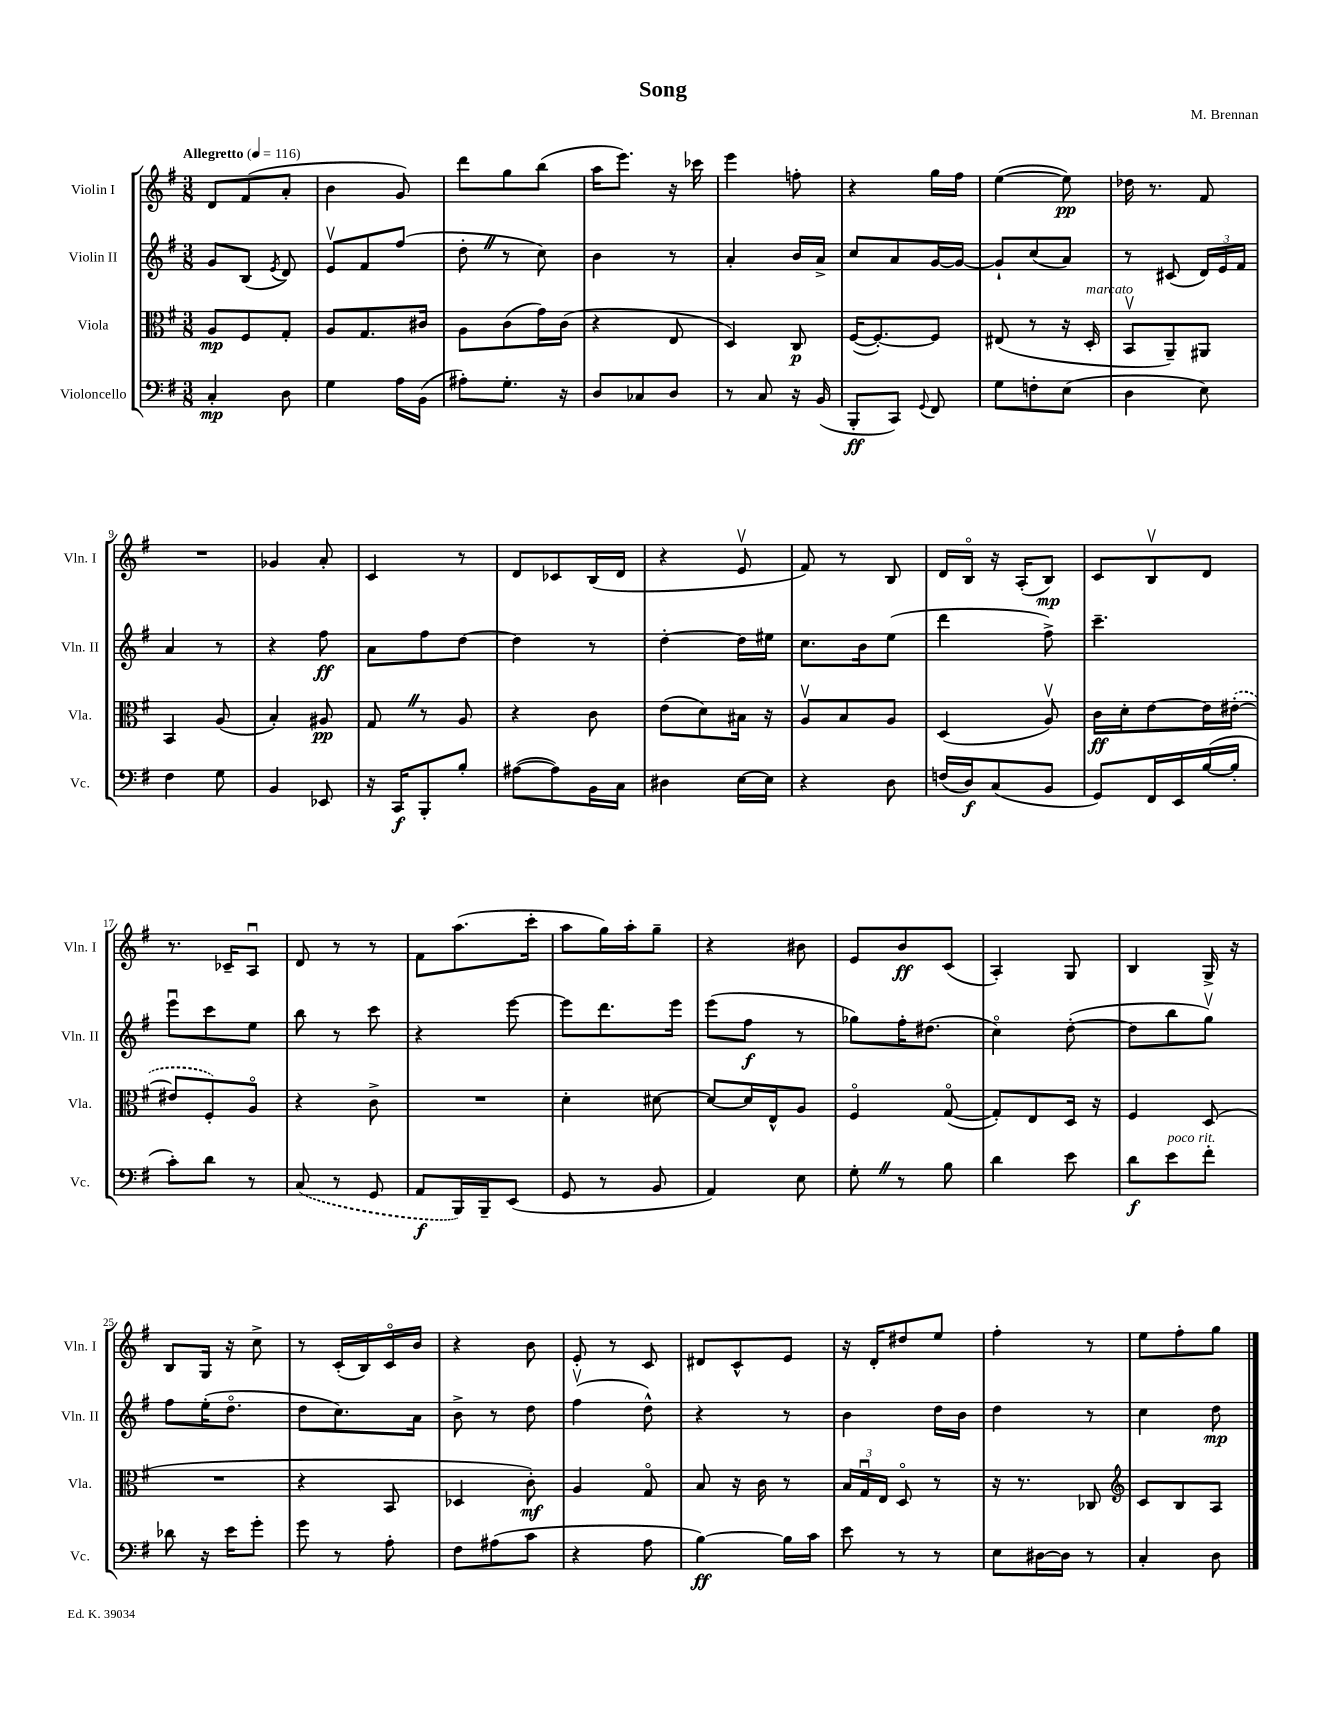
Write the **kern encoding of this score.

**kern	**dynam	**kern	**dynam	**kern	**dynam	**kern	**dynam
*part4	*part4	*part3	*part3	*part2	*part2	*part1	*part1
*staff4	*staff4	*staff3	*staff3	*staff2	*staff2	*staff1	*staff1
*I"Violoncello	*	*I"Viola	*	*I"Violin II	*	*I"Violin I	*
*I'Vc.	*	*I'Vla.	*	*I'Vln. II	*	*I'Vln. I	*
*clefF4	*	*clefC3	*	*clefG2	*	*clefG2	*
*k[f#]	*	*k[f#]	*	*k[f#]	*	*k[f#]	*
*M3/8	*	*M3/8	*	*M3/8	*	*M3/8	*
*MM116	*	*MM116	*	*MM116	*	*MM116	*
=1	=1	=1	=1	=1	=1	=1	=1
!	!	!	!	!	!	!LO:TX:a:B:t=Allegretto	!
4C'/	mp	8A/L	mp	8g/L	.	8d/L	.
.	.	8F#/	.	(8B/J	.	(8f#/	.
.	.	.	.	8qe/	.	.	.
8D\	.	8G'/J	.	8d/)	.	8a'/J	.
=2	=2	=2	=2	=2	=2	=2	=2
4G\	.	8A/L	.	8ev/L	.	4b\	.
.	.	8.G/	.	8f#/	.	.	.
16A\LL	.	.	.	(8ff#/J	.	8g/)	.
(16BB\JJ	.	16c#X/Jk	.	.	.	.	.
=3	=3	=3	=3	=3	=3	=3	=3
8A#X'\L)	.	8A\L	.	8dd'Z\	.	8ddd\L	.
8.G'\J	.	(8c\	.	8r	.	8gg\	.
.	.	16g\L)	.	8cc\)	.	(8bb\J	.
16r	.	(16c\JJ	.	.	.	.	.
=4	=4	=4	=4	=4	=4	=4	=4
8D/L	.	4r	.	4b\	.	16aa\KL	.
.	.	.	.	.	.	8.eee\J)	.
8C-X/	.	.	.	.	.	.	.
8D/J	.	8E/	.	8r	.	16r	.
.	.	.	.	.	.	16ccc-X\	.
=5	=5	=5	=5	=5	=5	=5	=5
8r	.	4D/)	.	4a'/	.	4eee\	.
8C/	.	.	.	.	.	.	.
16r	.	8C/	p	16b/LL	.	8ffn'\	.
(16BB/	.	.	.	16a^/JJ	.	.	.
=6	=6	=6	=6	=6	=6	=6	=6
8BBB'/L	ff	([16F#/KL	.	8cc/L	.	4r	.
.	.	8.F#'/_)	.	.	.	.	.
8CC/J)	.	.	.	8a/	.	.	.
8qqGG/	.	.	.	.	.	.	.
8FF#/	.	8F#/J]	.	[16g/L	.	16gg\LL	.
.	.	.	.	16g/JJ_	.	16ff#\JJ	.
=7	=7	=7	=7	=7	=7	=7	=7
8G\L	.	(8E#X/	.	8g`/L]	.	([4ee\	.
8Fn'\	.	8r	.	(8cc/	.	.	.
(8E\J	.	16r	.	8a/J)	.	8ee\])	pp
!	!	!LO:TX:a:i:t=marcato	!	!	!	!	!
.	.	16D'/	.	.	.	.	.
=8	=8	=8	=8	=8	=8	=8	=8
4D\	.	8BBv/L	.	8r	.	16dd-X\	.
.	.	.	.	.	.	8.r	.
.	.	8AA~/)	.	(8c#X/	.	.	.
8E\)	.	8AA#X/J	.	24d/LL)	.	8f#/	.
.	.	.	.	24e/	.	.	.
.	.	.	.	24f#/JJ	.	.	.
!!LO:LB:g=z
=9	=9	=9	=9	=9	=9	=9	=9
4F#\	.	4BB/	.	4a/	.	4.r	.
8G\	.	(8A/	.	8r	.	.	.
=10	=10	=10	=10	=10	=10	=10	=10
4BB/	.	4B'/)	.	4r	.	4g-X/	.
8EE-X/	.	8A#X/	pp	8ff#\	ff	8a'/	.
=11	=11	=11	=11	=11	=11	=11	=11
16r	.	8GZ/	.	8a\L	.	4c/	.
16CC/KL	f	.	.	.	.	.	.
8BBB'/	.	8r	.	8ff#\	.	.	.
8B'/J	.	8A/	.	[8dd\J	.	8r	.
=12	=12	=12	=12	=12	=12	=12	=12
([8A#X\L	.	4r	.	4dd\]	.	8d/L	.
8A#\])	.	.	.	.	.	8c-X/	.
16BB\L	.	8c\	.	8r	.	(16B/L	.
16C\JJ	.	.	.	.	.	16d/JJ	.
=13	=13	=13	=13	=13	=13	=13	=13
4D#X\	.	(8e\L	.	[4dd'\	.	4r	.
.	.	8d\)	.	.	.	.	.
[16E\LL	.	16B#X\Jk	.	16dd\LL]	.	8ev/	.
16E\JJ]	.	16r	.	16ee#X\JJ	.	.	.
=14	=14	=14	=14	=14	=14	=14	=14
4r	.	8Av/L	.	8.cc\L	.	8f#/)	.
.	.	8B/	.	.	.	8r	.
.	.	.	.	16b\k	.	.	.
8D\	.	8A/J	.	(8ee\J	.	8B/	.
=15	=15	=15	=15	=15	=15	=15	=15
(16Fn/LL	.	(4D/	.	4ddd\	.	16d/LL	.
16D/J)	f	.	.	.	.	16B/JJ	.
(8C/	.	.	.	.	.	16r	.
.	.	.	.	.	.	(16A'/KL	.
8BB/J	.	8Av/)	.	8ff#^\)	.	8B/J)	mp
=16	=16	=16	=16	=16	=16	=16	=16
8GG/L)	.	16c\LL	ff	4.ccc~\	.	8c/L	.
.	.	16d'\J	.	.	.	.	.
16FF#/L	.	[8e\	.	.	.	8Bv/	.
16EE/	.	.	.	.	.	.	.
([16B/	.	16e\L]	.	.	.	8d/J	.
16B'/JJ]	.	([16e#X'\JJ	.	.	.	.	.
!!LO:LB:g=z
=17	=17	=17	=17	=17	=17	=17	=17
8c'\L)	.	8e#X/L]	.	8eeeu\L	.	8.r	.
8d\J	.	8F#'/)	.	8ccc\	.	.	.
.	.	.	.	.	.	16c-X~/KL	.
8r	.	8A/J	.	8ee\J	.	8Au/J	.
=18	=18	=18	=18	=18	=18	=18	=18
(8C/	.	4r	.	8bb\	.	8d/	.
8r	.	.	.	8r	.	8r	.
8GG/	.	8c^\	.	8ccc\	.	8r	.
=19	=19	=19	=19	=19	=19	=19	=19
8AA/L	f	4.r	.	4r	.	8f#\L	.
16BBB/L)	.	.	.	.	.	(8.aa\	.
16BBB~/J	.	.	.	.	.	.	.
(8EE/J	.	.	.	[8eee\	.	.	.
.	.	.	.	.	.	16ccc'\Jk	.
=20	=20	=20	=20	=20	=20	=20	=20
8GG/	.	4d'\	.	8eee\L]	.	8aa\L	.
8r	.	.	.	8.ddd\	.	16gg\L)	.
.	.	.	.	.	.	16aa'\J	.
8BB/	.	[8d#X\	.	.	.	8gg~\J	.
.	.	.	.	16eee\Jk	.	.	.
=21	=21	=21	=21	=21	=21	=21	=21
4AA/)	.	8d#/L_	.	(8eee\L	.	4r	.
.	.	16d#/L]	.	8ff#\J	f	.	.
.	.	16E^^/J	.	.	.	.	.
8E\	.	8A/J	.	8r	.	8b#X\	.
=22	=22	=22	=22	=22	=22	=22	=22
8G'Z\	.	4F#/	.	8gg-X\L)	.	8e/L	.
8r	.	.	.	16ff#'\K	.	8b/	ff
.	.	.	.	(8.dd#X\J	.	.	.
8B\	.	([8G/	.	.	.	(8c/J	.
=23	=23	=23	=23	=23	=23	=23	=23
4d\	.	8G'/L])	.	4cc\)	.	4A'/)	.
.	.	8E/	.	.	.	.	.
8e\	.	16D/Jk	.	([8dd'\	.	8G/	.
.	.	16r	.	.	.	.	.
=24	=24	=24	=24	=24	=24	=24	=24
8d\L	f	4F#/	.	8dd\L]	.	4B/	.
!LO:TX:a:i:t=poco rit.	!	!	!	!	!	!	!
8e\	.	.	.	8bb\	.	.	.
8f#'\J	.	(8D/	.	8ggv\J)	.	16G^/	.
.	.	.	.	.	.	16r	.
!!LO:LB:g=z
=25	=25	=25	=25	=25	=25	=25	=25
8d-X\	.	4.r	.	8ff#\L	.	8B/L	.
16r	.	.	.	(16ee'\K	.	16G/Jk	.
16e\KL	.	.	.	8.dd\J	.	16r	.
8g'\J	.	.	.	.	.	8cc^\	.
=26	=26	=26	=26	=26	=26	=26	=26
8g\	.	4r	.	8dd\L	.	8r	.
8r	.	.	.	8.cc\)	.	(16c'/LL	.
.	.	.	.	.	.	16B/)	.
8A'\	.	8BB/	.	.	.	16c/	.
.	.	.	.	16a\Jk	.	16b/JJ	.
=27	=27	=27	=27	=27	=27	=27	=27
8F#\L	.	4D-X/	.	8b^\	.	4r	.
(8A#X\	.	.	.	8r	.	.	.
8c\J	.	8c'\)	mf	8dd\	.	8b\	.
=28	=28	=28	=28	=28	=28	=28	=28
4r	.	4A/	.	(4ff#v\	.	8e'/	.
.	.	.	.	.	.	8r	.
8A\	.	8G/	.	8dd^^\)	.	8c/	.
=29	=29	=29	=29	=29	=29	=29	=29
[4B\)	ff	8B/	.	4r	.	8d#X/L	.
.	.	16r	.	.	.	8c^^/	.
.	.	16c\	.	.	.	.	.
16B\LL]	.	8r	.	8r	.	8e/J	.
16c\JJ	.	.	.	.	.	.	.
=30	=30	=30	=30	=30	=30	=30	=30
8e\	.	24B/LL	.	4b\	.	16r	.
.	.	24Gu/	.	.	.	.	.
.	.	.	.	.	.	16d'/KL	.
.	.	24E/JJ	.	.	.	.	.
8r	.	8D/	.	.	.	8dd#X/	.
8r	.	8r	.	16dd\LL	.	8ee/J	.
.	.	.	.	16b\JJ	.	.	.
=31	=31	=31	=31	=31	=31	=31	=31
8E\L	.	16r	.	4dd\	.	4ff#'\	.
.	.	8.r	.	.	.	.	.
[16D#X\L	.	.	.	.	.	.	.
16D#\JJ]	.	.	.	.	.	.	.
8r	.	8C-X/	.	8r	.	8r	.
=32	=32	=32	=32	=32	=32	=32	=32
*	*	*clefG2	*	*	*	*	*
4C'/	.	8c/L	.	4cc\	.	8ee\L	.
.	.	8B/	.	.	.	8ff#'\	.
8D\	.	8A/J	.	8dd\	mp	8gg\J	.
==	==	==	==	==	==	==	==
*-	*-	*-	*-	*-	*-	*-	*-
